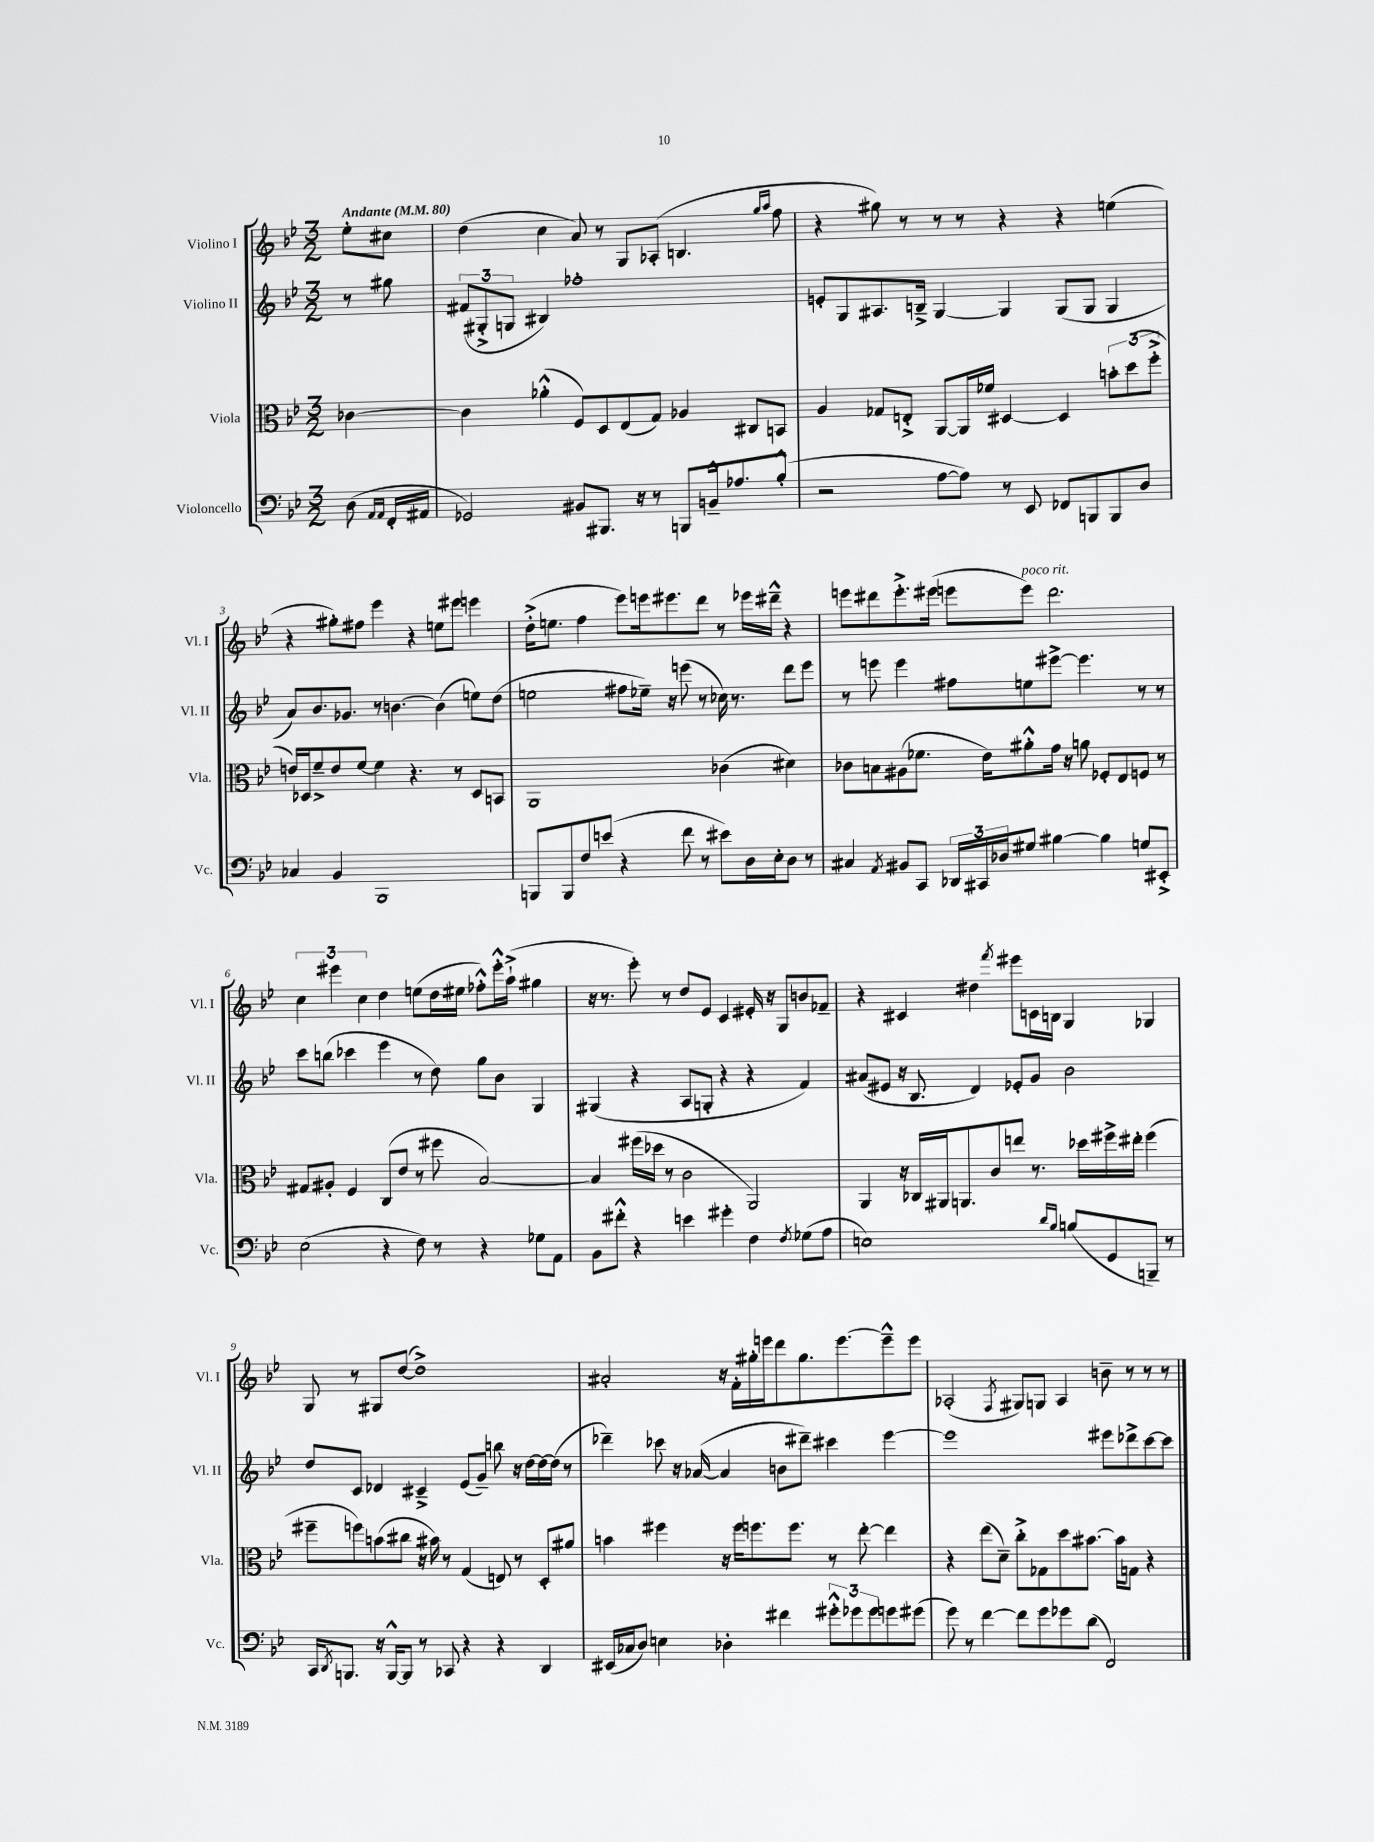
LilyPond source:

<<
\new StaffGroup <<
\new Staff = "s0" \with { instrumentName = "Violino I" shortInstrumentName = "Vl. I" } {
    \clef treble \key bes \major \numericTimeSignature \time 3/2 \partial 4 \tempo "Andante" 4 = 80
    ees''8-. cis''8 |
    d''4( c''4 a'8) r8 g8 aes8-.( b4. \grace { g''16 a''16 } f''8 |
    r4 gis''8) r8 r8 r8 r4 r4 e''4( |
    r4 gis''8-.) fis''8 ees'''4 r4 e''8 eis'''8 e'''4 |
    d''16-.->( e''8. f''4 ees'''8) e'''16 eis'''8. d'''8 r8 ees'''16 dis'''16---^ r4 |
    e'''8 dis'''8 e'''8.-.-> eis'''16( e'''8 e'''8^\markup { \italic "poco rit." }) dis'''2. |
    \tuplet 3/2 { c''4 eis'''4 c''4 } d''4 e''8( d''16 eis''16 fes''8-.-^) eis'''16-.-^ a''16-!->( gis''4 |
    r16 r8. ees'''8-.) r8 d''8 ees'8 c'4 eis'16-. r16 g8 b'8 fes'8-- |
    r4 cis'4 dis''4 \acciaccatura { f'''8 } eis'''8 c'16 b16 g4 ges4 |
    g8 r8 gis8 d''8~( d''1->) |
    ais'2-. r16 f'16-. gis''16-. e'''16 d'''8 gis''8. e'''8.~ e'''8---^ e'''8 |
    aes2-.( \acciaccatura { f8 } gis8) g8 aes4 b'8-- r8 r8 r8 \bar "|." |
}
\new Staff = "s1" \with { instrumentName = "Violino II" shortInstrumentName = "Vl. II" } {
    \clef treble \key bes \major \numericTimeSignature \time 3/2 \partial 4
    r8 gis''8 |
    \tuplet 3/2 { fis'8( gis8-.-> g8 } bis4) fes''1-. |
    e'8-. g8 ais8. b16---> g4~ g4 g8( g8 g4 |
    a'8) bes'8. ges'8. r8 b'4.~ b'4( e''8) d''8( |
    e''2 fis''8 ees''16--) r16 e'''8( r8 ces''16) r8. d'''8 e'''8 |
    r8 e'''8 e'''4 fis''8 e''8 eis'''8~-> eis'''4. r8 r8 |
    c'''8 b''8( ces'''4 ees'''4 r8 d''8) g''8 bes'8 g4 |
    gis4( r4 a8 g8-. r4 r4 f'4) |
    ais'8( eis'8 r16 bes8. d'4) ees'8-. g'8 bes'2 |
    d''8 c'8 des'4 cis'4---> ees'8( g'8--) b''8 r16 d''16~ d''16~ d''16( r8 |
    des'''4--) ces'''8 r16 aes'16~( aes'4 b'8 dis'''8--) cis'''4 ees'''4~ |
    ees'''1 eis'''8 des'''8-> c'''8~ c'''8 \bar "|." |
}
\new Staff = "s2" \with { instrumentName = "Viola" shortInstrumentName = "Vla." } {
    \clef alto \key bes \major \numericTimeSignature \time 3/2 \partial 4
    ces'4~ |
    ces'4 aes'4-.-^( f8) d8 ees8( g8) aes4 cis8 b,8 |
    a4 ges8 e8-.-> a,8~ a,16 fes'16 dis4~ dis4 \tuplet 3/2 { b'8-. d''8( f''8-.-> } |
    e'16) des16 f'8---> e'8 f'8~ f'4 r4. r8 des8 b,8 |
    a,1 ces'4( dis'4) |
    ces'8 b8 ais8( fes'8. ees'16) ais'8-.-^ g'16 r16 a'8 fes8-. ees8 f8 r8 |
    gis8 ais8-. f4 c8( ees'8 r8 fis''8 bes2~) |
    bes4 fis''16( des''16 r8 c'2 a,2) |
    a,4 r16 ces16 ais,16 a,8. c'8 e''8 r8. des''16 fis''16-> eis''16-. fis''4( |
    fis''8-- f''8) b'8( cis''8 r16 bis'16) r8 g4( e8) r8 d8-. ais'8 |
    b'4 fis''4 r16 fis''16 f''8. f''8. r8 ees''8~-. ees''4 |
    r4 ees''8( d'8--) c''8-.-> ges8 d''8 bis'8.~ bis'16 g8 r4 \bar "|." |
}
\new Staff = "s3" \with { instrumentName = "Violoncello" shortInstrumentName = "Vc." } {
    \clef bass \key bes \major \numericTimeSignature \time 3/2 \partial 4
    d8( \grace { a,16 a,16 } f,16-. ais,16 |
    ges,2) bis,8 bis,,8. r16 r8 b,,8 b,16---^ aes8. bes8-.-^( |
    r2 a8~ a8) r8 ees,8 fes,8 b,,8 b,,8 d8 |
    ces4 bes,4 bes,,1 |
    b,,8 b,,8 f8 e'8( r4 f'8 r8 eis'8) d16 ees16-. d8 r8 |
    cis4 \acciaccatura { a,8 } bis,8 c,8 \tuplet 3/2 { des,16 cis,16 des16 } gis8 bis4~ bis4 g8 eis,8-.-> |
    ees2( r4 f8) r8 r4 ges8 a,8 |
    bes,8 fis'8-.-^ r4 e'4 gis'4-. f4 \acciaccatura { f8 } ges8( a8 |
    e1) \grace { d'16 bes16 } b8( g,8 b,,8--) r8 |
    c,16 \acciaccatura { d,8 } b,,8. r16 b,,16~-^ b,,8 r8 ces,8 r4 r4 d,4 |
    eis,16( ces16 d8) e4 des4-. fis'4 \tuplet 3/2 { gis'8-.-^ ges'8 ges'8 } g'8 gis'8( |
    g'8) r8 f'4~ f'8 g'8 ges'8 d'8( f,2) \bar "|." |
}
>>
>>
